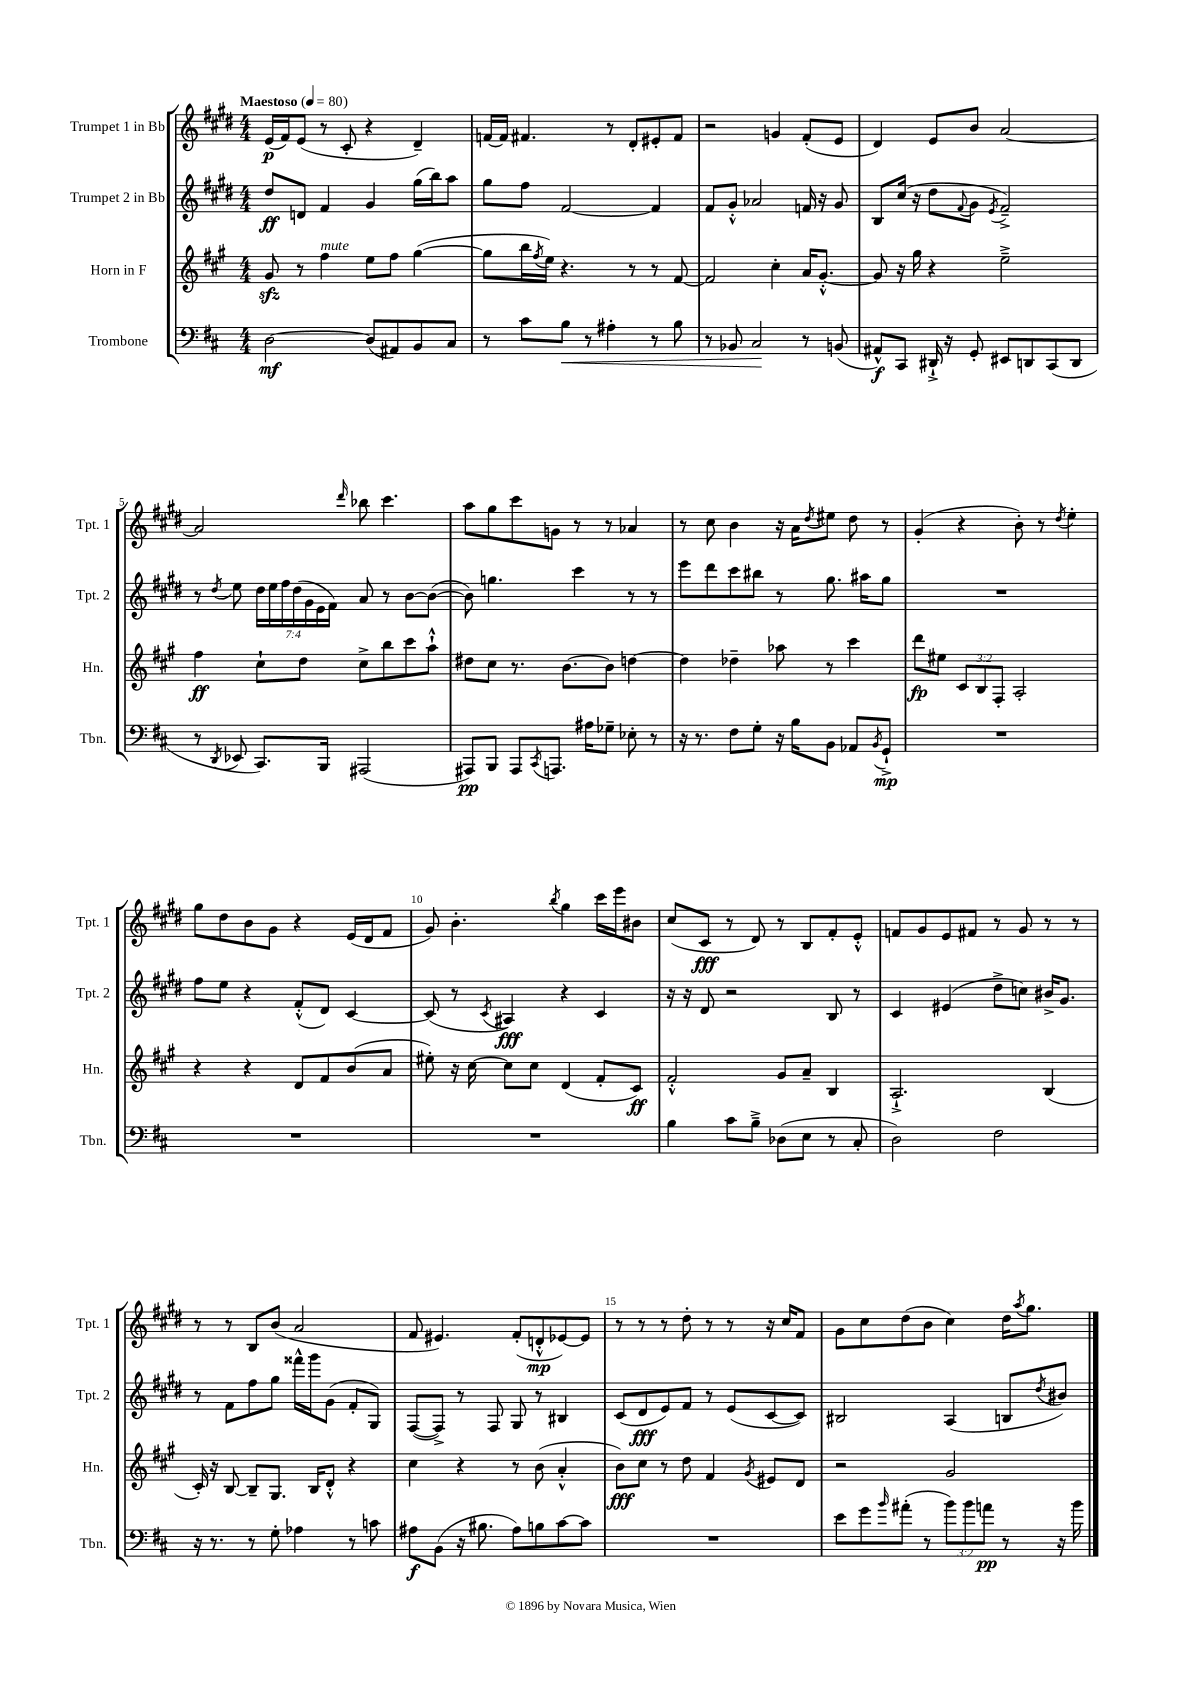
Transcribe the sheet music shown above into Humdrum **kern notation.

**kern	**dynam	**kern	**dynam	**kern	**dynam	**kern	**dynam
*part4	*part4	*part3	*part3	*part2	*part2	*part1	*part1
*staff4	*staff4	*staff3	*staff3	*staff2	*staff2	*staff1	*staff1
*I"Trombone	*	*I"Horn in F	*	*I"Trumpet 2 in Bb	*	*I"Trumpet 1 in Bb	*
*I'Tbn.	*	*I'Hn.	*	*I'Tpt. 2	*	*I'Tpt. 1	*
*clefF4	*	*clefG2	*	*clefG2	*	*clefG2	*
*k[f#c#]	*	*k[f#c#g#]	*	*k[f#c#g#d#]	*	*k[f#c#g#d#]	*
*M4/4	*	*M4/4	*	*M4/4	*	*M4/4	*
*MM80	*	*MM80	*	*MM80	*	*MM80	*
=1	=1	=1	=1	=1	=1	=1	=1
!	!	!	!	!	!	!LO:TX:a:B:t=Maestoso	!
[2D\	mf	8g#zz/	.	8dd#/L	ff	(16e/LL	p
.	.	.	.	.	.	16f#/J)	.
.	.	8r	.	8dn/J	.	(8e/J	.
!	!	!LO:TX:a:i:t=mute	!	!	!	!	!
.	.	4ff#\	.	4f#/	.	8r	.
.	.	.	.	.	.	8c#'/	.
(8D/L]	.	8ee\L	.	4g#/	.	4r	.
8AA#X/)	.	8ff#\J	.	.	.	.	.
8BB/	.	([4gg#\	.	(16gg#\LL	.	4d#~/)	.
.	.	.	.	16bb\J)	.	.	.
8C#/J	.	.	.	8aa\J	.	.	.
=2	=2	=2	=2	=2	=2	=2	=2
8r	.	8gg#\L]	.	8gg#\L	.	[16fn/LL	.
.	.	.	.	.	.	16f/JJ]	.
8c#\L	.	16bb\L	.	8ff#\J	.	4.f#X/	.
.	.	8qff#/	.	.	.	.	.
.	.	16ee\JJ)	.	.	.	.	.
!	!LO:HP:b	!	!	!	!	!	!
8B\J	<	4.r	.	[2f#/	.	.	.
8r	.	.	.	.	.	.	.
4A#X'\	.	.	.	.	.	8r	.
.	.	8r	.	.	.	8d#'/L	.
8r	.	8r	.	4f#/]	.	8e#X'/	.
8B\	.	[8f#/	.	.	.	8f#/J	.
=3	=3	=3	=3	=3	=3	=3	=3
8r	.	2f#/]	.	8f#/L	.	2r	.
8BB-X/	.	.	.	8g#'^^/J	.	.	.
2C#/	.	.	.	2a-X/	.	.	.
.	.	4cc#'\	.	.	.	4gn/	.
8r	[	16a/KL	.	16fn/	.	(8f#'/L	.
.	.	[8.g#'^^/J	.	16r	.	.	.
(8BBn/	.	.	.	8g#/	.	8e/J	.
=4	=4	=4	=4	=4	=4	=4	=4
8AA#X^^/L)	f	8g#/]	.	8B/L	.	4d#/)	.
8CC#/J	.	16r	.	(16cc#/Jk	.	.	.
.	.	16gg#\	.	16r	.	.	.
16DD#X`^/	.	4r	.	8dd#\L	.	8e/L	.
16r	.	.	.	.	.	.	.
.	.	.	.	8qqf#/	.	.	.
8GG'/	.	.	.	8g#\J	.	8b/J	.
.	.	.	.	8qe/	.	.	.
8EE#X/L	.	2ee~^\	.	2f#~^/)	.	[2a/	.
8DDn/	.	.	.	.	.	.	.
(8CC#/	.	.	.	.	.	.	.
8DD/J	.	.	.	.	.	.	.
!!LO:LB:g=z
=5	=5	=5	=5	=5	=5	=5	=5
8r	.	4ff#\	ff	8r	.	2a/]	.
8qDD/	.	.	.	8qdd#/	.	.	.
8EE-X/	.	.	.	8ee\	.	.	.
8.CC#/L)	.	8cc#`\L	.	28dd#\LL	.	.	.
.	.	.	.	28ee\	.	.	.
.	.	.	.	28ff#\	.	.	.
.	.	.	.	(28dd#\	.	.	.
.	.	8dd\J	.	.	.	.	.
.	.	.	.	28g#\	.	.	.
.	.	.	.	28e\	.	.	.
16BBB/Jk	.	.	.	.	.	.	.
.	.	.	.	28f#\JJ)	.	.	.
.	.	.	.	.	.	16qqddd#/	.
(2AAA#X/	.	8cc#^\L	.	8a/	.	8bb-X\	.
.	.	8bb\	.	8r	.	4.ccc#\	.
.	.	8ccc#\	.	[8b\L	.	.	.
.	.	8aa`^^\J	.	(8b\J_	.	.	.
=6	=6	=6	=6	=6	=6	=6	=6
8AAA#X/L)	pp	8dd#X\L	.	8b\])	.	8aa\L	.
8BBB/J	.	8cc#\J	.	4.ggn\	.	8gg#\	.
8AAA#/L	.	8.r	.	.	.	8ccc#\	.
8qCC#/	.	.	.	.	.	.	.
8.AAAn/J	.	.	.	.	.	8gn\J	.
.	.	[8.b\L	.	.	.	.	.
.	.	.	.	4ccc#\	.	8r	.
16A#X\KL	.	.	.	.	.	.	.
8G-X~\J	.	8b\J]	.	.	.	8r	.
8E-X'\	.	[4ddn\	.	8r	.	4a-X/	.
8r	.	.	.	8r	.	.	.
=7	=7	=7	=7	=7	=7	=7	=7
16r	.	4dd\]	.	8eee\L	.	8r	.
8.r	.	.	.	.	.	.	.
.	.	.	.	8ddd#\	.	8cc#\	.
8F#\L	.	4dd-X~\	.	8ccc#\	.	4b\	.
8G'\J	.	.	.	8bb#X\J	.	.	.
16r	.	8aa-X\	.	8r	.	16r	.
16B\KL	.	.	.	.	.	16a\KL	.
.	.	.	.	.	.	8qdd#/	.
8BB\J	.	8r	.	8.gg#\	.	8ee#X\J	.
8AA-X/L	.	4ccc#\	.	.	.	8dd#\	.
.	.	.	.	16aa#X\KL	.	.	.
8qBB/	.	.	.	.	.	.	.
8GG`^/J	mp	.	.	8gg#\J	.	8r	.
=8	=8	=8	=8	=8	=8	=8	=8
1r	.	8ddd\L	fp	1r	.	(4g#'/	.
.	.	8ee#X\J	.	.	.	.	.
.	.	12c#/L	.	.	.	4r	.
.	.	12B/	.	.	.	.	.
.	.	12F#'/J	.	.	.	.	.
.	.	2A'/	.	.	.	8b'\)	.
.	.	.	.	.	.	8r	.
.	.	.	.	.	.	8qdd#/	.
.	.	.	.	.	.	4ee'\	.
!!LO:LB:g=z
=9	=9	=9	=9	=9	=9	=9	=9
1r	.	4r	.	8ff#\L	.	8gg#\L	.
.	.	.	.	8ee\J	.	8dd#\	.
.	.	4r	.	4r	.	8b\	.
.	.	.	.	.	.	8g#\J	.
.	.	8d/L	.	(8f#'^^/L	.	4r	.
.	.	8f#/	.	8d#/J)	.	.	.
.	.	(8b/	.	[4c#/	.	(16e/LL	.
.	.	.	.	.	.	16d#/J	.
.	.	8a/J	.	.	.	8f#/J	.
=10	=10	=10	=10	=10	=10	=10	=10
1r	.	8ee#X'\)	.	(8c#/]	.	8g#/)	.
.	.	16r	.	8r	.	4.b'\	.
.	.	[16cc#\	.	.	.	.	.
.	.	.	.	8qc#/	.	.	.
.	.	8cc#\L]	.	4A#X/)	fff	.	.
.	.	8cc#\J	.	.	.	.	.
.	.	.	.	.	.	8qbb/	.
.	.	(4d/	.	4r	.	4gg#\	.
.	.	8f#'/L	.	4c#/	.	16ccc#\LL	.
.	.	.	.	.	.	16eee\J	.
.	.	8c#/J)	ff	.	.	8b#X\J	.
=11	=11	=11	=11	=11	=11	=11	=11
4B\	.	2f#'^^/	.	16r	.	(8cc#/L	.
.	.	.	.	16r	.	.	.
.	.	.	.	8d#/	.	8c#/J	fff
8c#\L	.	.	.	2r	.	8r	.
8B~^\J	.	.	.	.	.	8d#/)	.
(8D-X\L	.	8g#/L	.	.	.	8r	.
8E\J	.	8a~/J	.	.	.	8B/L	.
8r	.	4B/	.	8B/	.	8f#'/	.
8C#'/	.	.	.	8r	.	8e'^^/J	.
=12	=12	=12	=12	=12	=12	=12	=12
2D\)	.	2.A`^/	.	4c#/	.	8fn/L	.
.	.	.	.	.	.	8g#/	.
.	.	.	.	(4e#X/	.	8e/	.
.	.	.	.	.	.	8f#X/J	.
2F#\	.	.	.	8dd#^\L	.	8r	.
.	.	.	.	8ccn\J)	.	8g#/	.
.	.	(4B/	.	16b#X^/KL	.	8r	.
.	.	.	.	8.g#/J	.	.	.
.	.	.	.	.	.	8r	.
!!LO:LB:g=z
=13	=13	=13	=13	=13	=13	=13	=13
16r	.	16c#'/)	.	8r	.	8r	.
8.r	.	16r	.	.	.	.	.
.	.	[8B/	.	8f#\L	.	8r	.
8r	.	8B~/L]	.	8ff#\	.	8B/L	.
8G'\	.	8.G#/J	.	8gg#\J	.	(8b/J	.
4A-X\	.	.	.	16fff##X^^\LL	.	2a/	.
.	.	16B/KL	.	16ggg#\J	.	.	.
.	.	8d'^^/J	.	(8g#\J	.	.	.
8r	.	4r	.	8f#'/L	.	.	.
8cn\	.	.	.	8G#/J)	.	.	.
=14	=14	=14	=14	=14	=14	=14	=14
8A#X\L	f	4cc#\	.	([8F#/L	.	8f#/	.
(8BB\J	.	.	.	8F#^/J])	.	4.e#X/)	.
16r	.	4r	.	8r	.	.	.
8.B#X\	.	.	.	.	.	.	.
.	.	.	.	8F#/	.	.	.
8A#\L)	.	8r	.	8G#/	.	(8f#'/L	.
8Bn\	.	(8b\	.	8r	.	8dn'^^/	mp
[8c#\	.	4a'^^/	.	4B#X/	.	[8e-X/)	.
8c#\J]	.	.	.	.	.	8e-/J]	.
=15	=15	=15	=15	=15	=15	=15	=15
1r	.	8b\L)	fff	(8c#/L	.	8r	.
.	.	8cc#\J	.	8d#/	fff	8r	.
.	.	8r	.	8e/)	.	8r	.
.	.	8dd\	.	8f#/J	.	8dd#'\	.
.	.	4f#/	.	8r	.	8r	.
.	.	.	.	(8e/L	.	8r	.
.	.	8qg#/	.	.	.	.	.
.	.	8e#X/L	.	[8c#/	.	16r	.
.	.	.	.	.	.	16cc#/KL	.
.	.	8d/J	.	8c#/J])	.	8f#/J	.
=16	=16	=16	=16	=16	=16	=16	=16
8e\L	.	2r	.	2B#X/	.	8g#\L	.
8g\	.	.	.	.	.	8cc#\	.
16qqb/	.	.	.	.	.	.	.
(8a#X'\J	.	.	.	.	.	(8dd#\	.
8r	.	.	.	.	.	8b\J	.
12b\L)	.	2g#/	.	(4A/	.	4cc#\)	.
12b\	.	.	.	.	.	.	.
12an\J	pp	.	.	.	.	.	.
8r	.	.	.	8Bn/L	.	16dd#\KL	.
.	.	.	.	.	.	8qaa/	.
.	.	.	.	.	.	8.gg#\J	.
.	.	.	.	8qdd#/	.	.	.
16r	.	.	.	8b#X/J)	.	.	.
16b\	.	.	.	.	.	.	.
==	==	==	==	==	==	==	==
*-	*-	*-	*-	*-	*-	*-	*-
